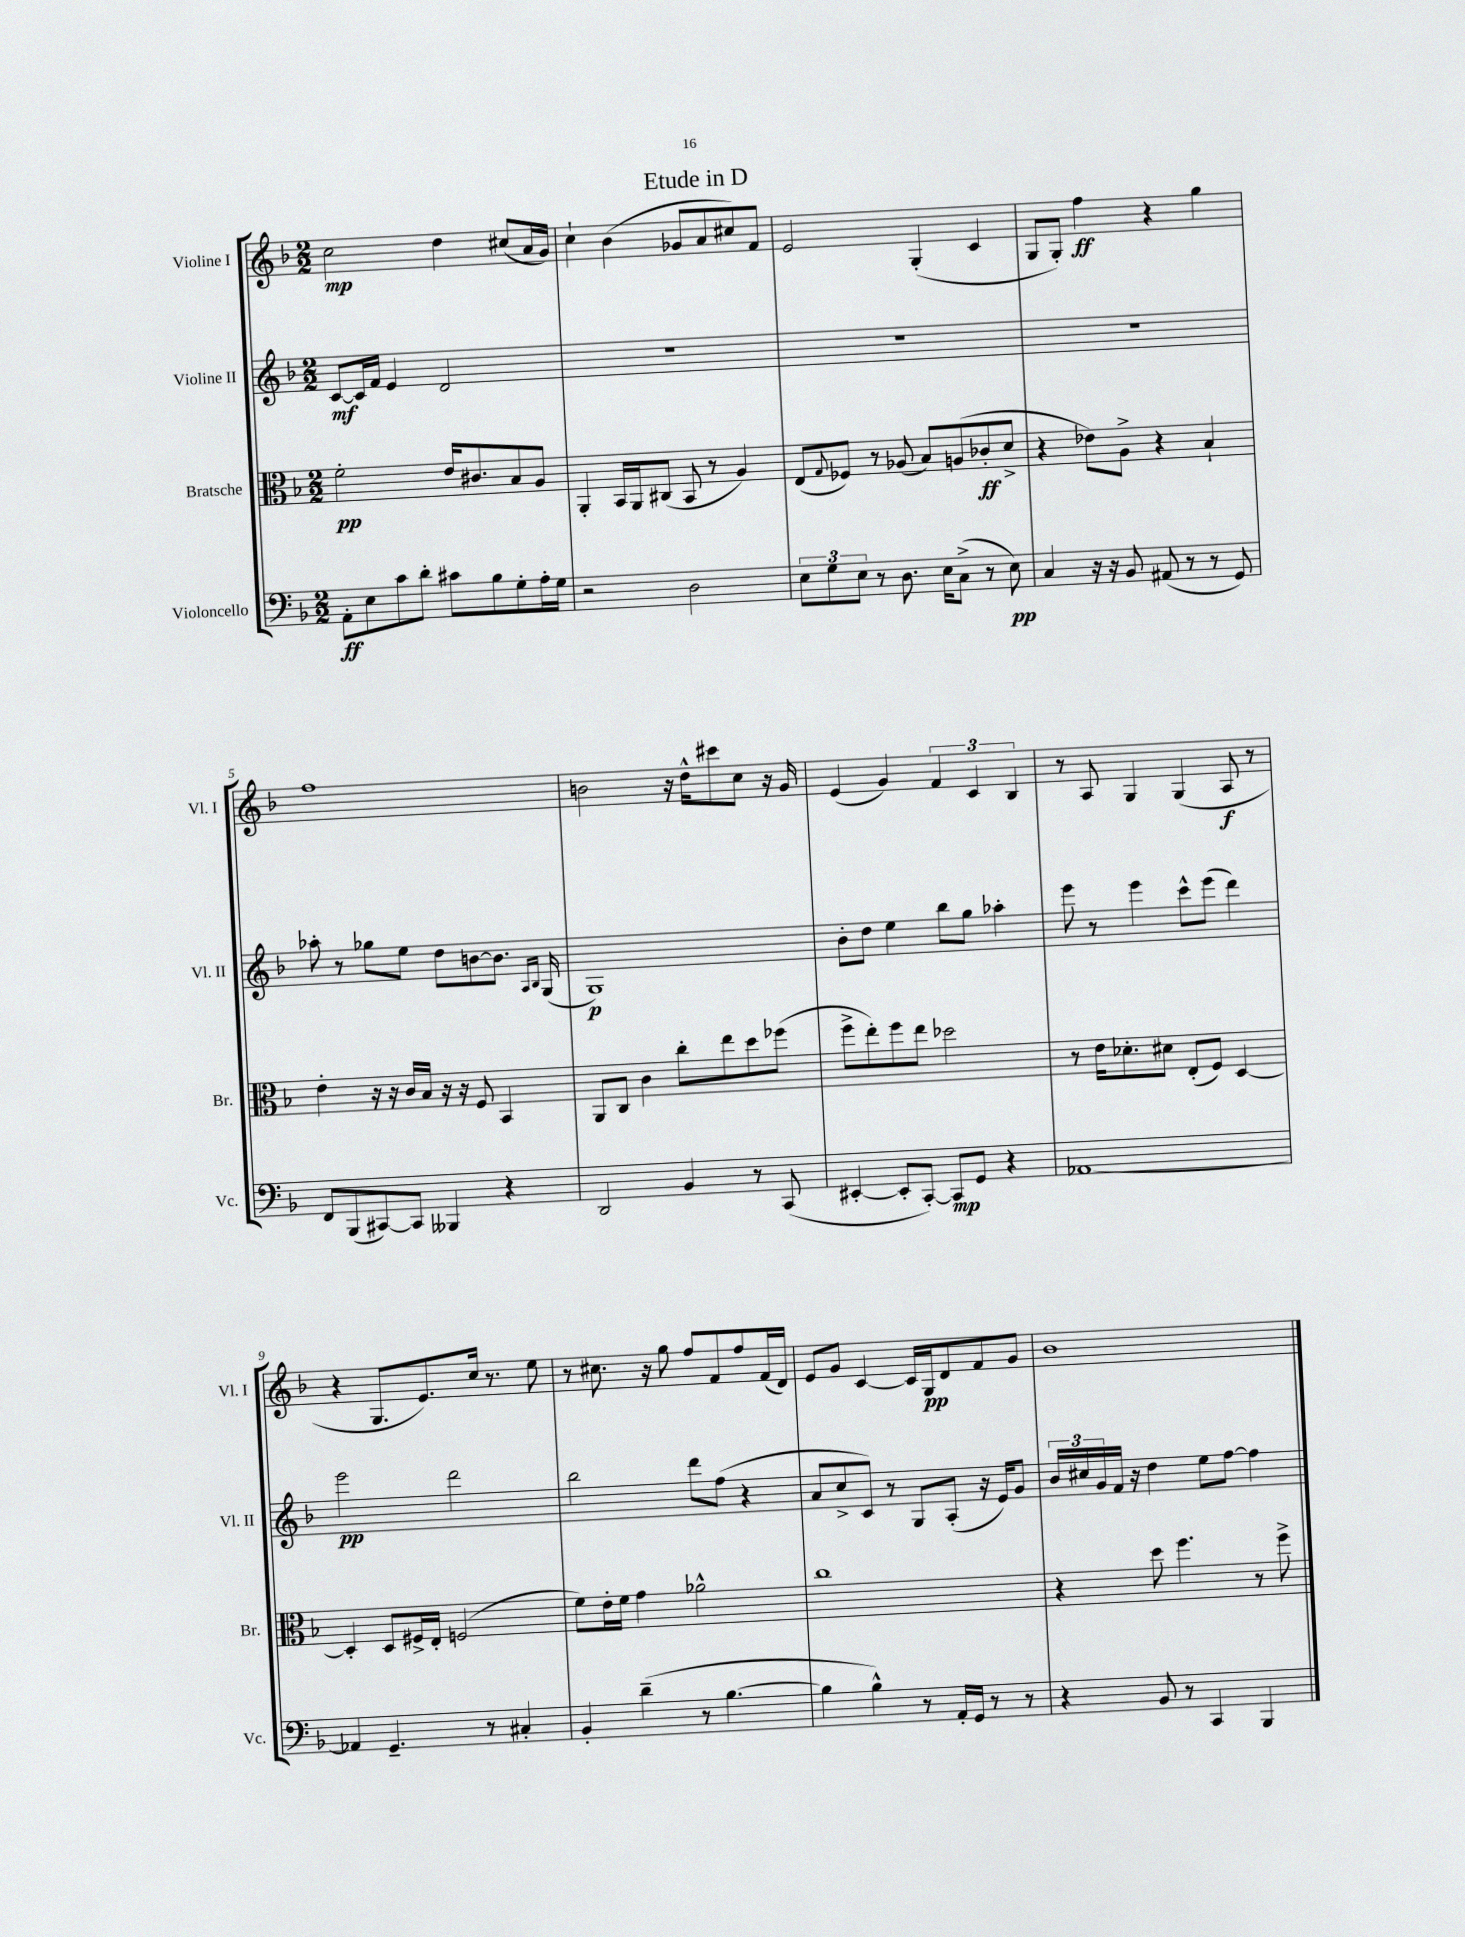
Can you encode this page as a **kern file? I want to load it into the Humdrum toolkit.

**kern	**kern	**kern	**kern
*staff4	*staff3	*staff2	*staff1
*clefF4	*clefC3	*clefG2	*clefG2
*k[b-]	*k[b-]	*k[b-]	*k[b-]
*M2/2	*M2/2	*M2/2	*M2/2
8AA'\L	2f'\	[8c/L	2cc\
8E\	.	16c/]L	.
.	.	16f/JJ	.
8c\	.	4e/	.
8d'\J	.	.	.
8c#\L	16e/LK	2d/	4dd\
.	8.c#/	.	.
8B-\	.	.	.
8G'\	8B-/	.	(8cc#/L
16A'\L	8A/J	.	16a/L
16G\JJ	.	.	16g/JJ)
=	=	=	=
2r	4AA'/	1r	4cc`\
.	16BB-/LL	.	(4b-\
.	16AA/J	.	.
.	(8C#/J	.	.
2D\	8BB-/	.	8g-/L
.	8r	.	8a/
.	4A/)	.	8cc#/)
.	.	.	8f/J
=	=	=	=
12E\L	(8E/L	1r	2e/
12G\	.	.	.
.	8qqG/	.	.
.	8F-/J)	.	.
12E\J	.	.	.
8r	8r	.	.
8.D\	(8A-/	.	.
.	8B-/L)	.	(4G'/
16E\LK	.	.	.
(8C^\J	(8A/	.	.
8r	8c-'/	.	4c/
8E\)	8d^/J	.	.
=	=	=	=
4C/	4r	1r	8G/L
.	.	.	8G'/J)
16r	8e-\L)	.	4ff\
16r	.	.	.
8BB-/	8A^\J	.	.
(8AA#/	4r	.	4r
8r	.	.	.
8r	4B-`/	.	4gg\
8GG/)	.	.	.
=	=	=	=
8FF/L	4e'\	8aa-'\	1ff
(8BBB-/	.	8r	.
[8CC#/)	16r	8gg-\L	.
.	16r	.	.
8CC#/]J	16c/LL	8ee\J	.
.	16B-/JJ	.	.
4BBB--/	16r	8dd\L	.
.	16r	.	.
.	8F/	[8b\	.
4r	4BB-/	8.b\]J	.
.	.	16qqA/LL	.
.	.	16qqB-/JJ	.
.	.	(16G/	.
=	=	=	=
2DD/	8AA/L	1G)	2b\
.	8C/J	.	.
.	4c\	.	.
4BB-/	8cc'\L	.	16r
.	.	.	16dd^^\LK
.	8ee\	.	8ccc#\
8r	8dd\	.	8cc\J
(8CC/	(8ff-\J	.	16r
.	.	.	16g/
=	=	=	=
[4EE#'/	8ff^\L	8b-'\L	(4e/
.	8ee'\)	8dd\J	.
8EE#'/]L	8ff\	4ee\	4g/)
[8CC'/J)	8ee\J	.	.
8CC/]L	2dd-\	8bb-\L	6f/
8GG/J	.	8gg\J	.
.	.	.	6c/
4r	.	4aa-'\	.
.	.	.	6B-/
=	=	=	=
[1AA-	8r	8eee\	8r
.	16e\LK	8r	8A/
.	8.d-'\	.	.
.	.	4eee\	4G/
.	8d#\J	.	.
.	(8E'/L	8ccc^^\L	(4G/
.	8F/J)	(8eee\J	.
.	[4D/	4ddd\)	8A/
.	.	.	8r
=	=	=	=
4AA-/]	4D'/]	2eee\	4r
4.GG~/	8D/L	.	8.G/L
.	16F#^/L	.	.
.	16E'/JJ	.	8.e/)
.	(2F/	2ddd\	.
8r	.	.	16cc/Jk
.	.	.	8.r
4C#'/	.	.	.
.	.	.	8ee\
=	=	=	=
4BB-'/	8f\L)	2bb-\	8r
.	16e'\L	.	8.cc#\
.	16f\JJ	.	.
(4d~\	4g\	.	.
.	.	.	16r
.	.	.	8gg\
8r	2a-^^\	8ddd\L	8ff/L
[4.B-\	.	(8ff\J	8f/
.	.	4r	8ff/
.	.	.	(16f/L
.	.	.	16d/JJ)
=	=	=	=
4B-\]	1cc	8a/L	8e/L
.	.	8cc^/	8g/J
4B-^^\)	.	8c/J)	[4c/
.	.	8r	.
8r	.	8G/L	16c/]LL
.	.	.	16G/J
16AA'/LL	.	(8A'/J	8d/
16GG/JJ	.	.	.
8r	.	16r	8f/
.	.	16e/LK)	.
8r	.	8g/J	8g/J
=	=	=	=
4r	4r	24b-/LL	1b-
.	.	24cc#/	.
.	.	24g/	.
.	.	16f/JJ	.
.	.	16r	.
8BB-/	8dd\	4dd\	.
8r	4.ff\	.	.
4CC/	.	8ee\L	.
.	.	[8ff\J	.
4BBB-/	8r	4ff\]	.
.	8ff^\	.	.
==	==	==	==
*-	*-	*-	*-
